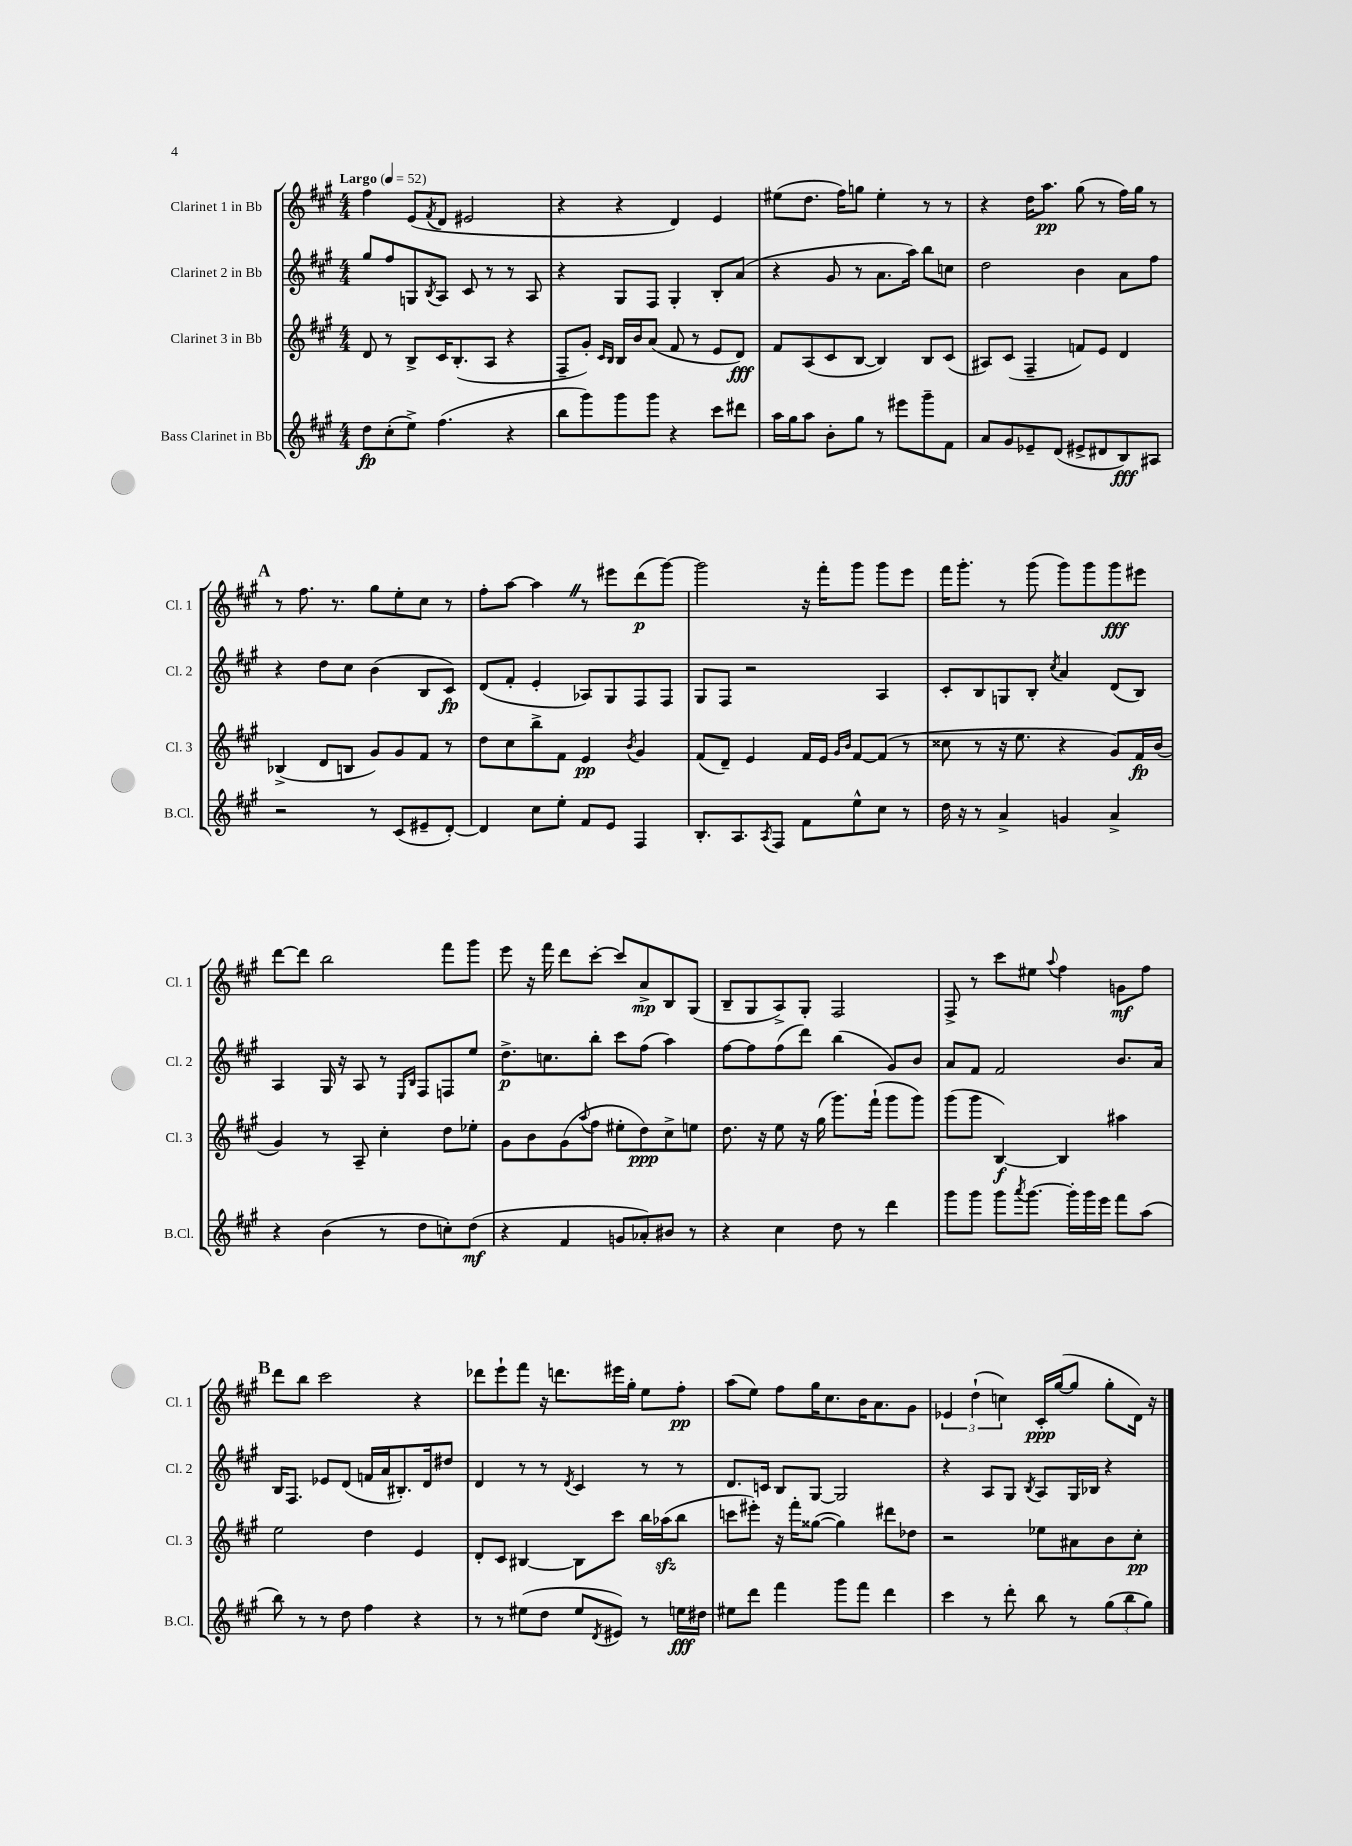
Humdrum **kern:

**kern	**dynam	**kern	**dynam	**kern	**dynam	**kern	**dynam
*part4	*part4	*part3	*part3	*part2	*part2	*part1	*part1
*staff4	*staff4	*staff3	*staff3	*staff2	*staff2	*staff1	*staff1
*I"Bass Clarinet in Bb	*	*I"Clarinet 3 in Bb	*	*I"Clarinet 2 in Bb	*	*I"Clarinet 1 in Bb	*
*I'B.Cl.	*	*I'Cl. 3	*	*I'Cl. 2	*	*I'Cl. 1	*
*clefG2	*	*clefG2	*	*clefG2	*	*clefG2	*
*k[f#c#g#]	*	*k[f#c#g#]	*	*k[f#c#g#]	*	*k[f#c#g#]	*
*M4/4	*	*M4/4	*	*M4/4	*	*M4/4	*
*MM52	*	*MM52	*	*MM52	*	*MM52	*
=1	=1	=1	=1	=1	=1	=1	=1
!	!	!	!	!	!	!LO:TX:a:B:t=Largo	!
8dd\L	fp	8d/	.	8gg#/L	.	4ff#\	.
(8cc#'\	.	8r	.	8ff#/	.	.	.
8ee^\J)	.	8B^/L	.	8Gn/	.	(8e/L	.
.	.	.	.	8qB/	.	8qf#/	.
(4.ff#\	.	16c#/K	.	8A/J	.	8d/J	.
.	.	(8.B'/	.	.	.	.	.
.	.	.	.	8c#/	.	2e#X/	.
.	.	8A/J	.	8r	.	.	.
4r	.	4r	.	8r	.	.	.
.	.	.	.	8A/	.	.	.
=2	=2	=2	=2	=2	=2	=2	=2
8bb\L	.	8F#~/L	.	4r	.	4r	.
8ggg#\)	.	8g#'/J)	.	.	.	.	.
.	.	16qqc#/LL	.	.	.	.	.
.	.	16qqB/JJ	.	.	.	.	.
8ggg#\	.	16B/LL	.	8G#/L	.	4r	.
.	.	16b/J	.	.	.	.	.
8ggg#\J	.	(8a/J	.	8F#/J	.	.	.
4r	.	8f#/	.	4G#'/	.	4d/)	.
.	.	8r	.	.	.	.	.
8ccc#\L	.	8e/L	.	8B'/L	.	4e/	.
8ddd#X\J	.	8d/J)	fff	(8a/J	.	.	.
=3	=3	=3	=3	=3	=3	=3	=3
16aa\LL	.	8f#/L	.	4r	.	(8ee#X\L	.
16gg#\J	.	.	.	.	.	.	.
8aa\J	.	(8A/	.	.	.	8.dd\J	.
8b'\L	.	8c#/	.	8g#/	.	.	.
.	.	.	.	.	.	16ff#\KL)	.
8gg#\J	.	[8B/J	.	8r	.	8ggn\J	.
8r	.	4B/])	.	8.a\L	.	4ee#'\	.
8eee#X\L	.	.	.	.	.	.	.
.	.	.	.	16aa\Jk)	.	.	.
8ggg#~\	.	8B/L	.	8bb\L	.	8r	.
8f#\J	.	(8c#/J	.	8ccn\J	.	8r	.
=4	=4	=4	=4	=4	=4	=4	=4
8a/L	.	8A#X/L)	.	2dd\	.	4r	.
8g#/	.	(8c#/J	.	.	.	.	.
8e-X~/	.	4F#~/	.	.	.	16dd\KL	.
.	.	.	.	.	.	8.aa\J	pp
(8d/J	.	.	.	.	.	.	.
8e#X^/L	.	8fn/L)	.	4b\	.	(8gg#\	.
8d#X/	.	8e/J	.	.	.	8r	.
8B/)	fff	4d/	.	8a\L	.	16ff#\LL)	.
.	.	.	.	.	.	16gg#\JJ	.
8A#X/J	.	.	.	8ff#\J	.	8r	.
!!LO:LB:g=z
!!LO:REH:place=s1:t=A
=5	=5	=5	=5	=5	=5	=5	=5
2r	.	(4B-X^/	.	4r	.	8r	.
.	.	.	.	.	.	8.ff#\	.
.	.	8d/L	.	8dd\L	.	.	.
.	.	.	.	.	.	8.r	.
.	.	8Bn/J	.	8cc#\J	.	.	.
8r	.	8g#/L)	.	(4b\	.	8gg#\L	.
(8c#/L	.	8g#/	.	.	.	8ee'\	.
8e#X~/	.	8f#/J	.	8B/L	.	8cc#\J	.
[8d'/J)	.	8r	.	8c#/J)	fp	8r	.
=6	=6	=6	=6	=6	=6	=6	=6
4d/]	.	8dd\L	.	(8d/L	.	8ff#'\L	.
.	.	8cc#\	.	8f#'/J	.	[8aa\J	.
8cc#\L	.	8bb^\	.	4e'/	.	4aaZ\]	.
8ee'\J	.	8f#\J	.	.	.	.	.
8f#/L	.	4e/	pp	8A-X/L)	.	8r	.
8e/J	.	.	.	8G#/	.	8eee#X\L	.
.	.	8qb/	.	.	.	.	.
4F#/	.	4g#/	.	8F#/	.	(8ddd\	p
.	.	.	.	8F#/J	.	[8ggg#\J)	.
=7	=7	=7	=7	=7	=7	=7	=7
8.B'/L	.	(8f#/L	.	8G#/L	.	2ggg#\]	.
.	.	8d~/J)	.	8F#/J	.	.	.
8.A/	.	.	.	.	.	.	.
.	.	4e/	.	2r	.	.	.
8qA/	.	.	.	.	.	.	.
8F#/J	.	.	.	.	.	.	.
8f#\L	.	16f#/LL	.	.	.	16r	.
.	.	16e/JJ	.	.	.	16fff#'\KL	.
.	.	16qqg#/LL	.	.	.	.	.
.	.	16qqb/JJ	.	.	.	.	.
8ee^^\	.	[8f#/L	.	.	.	8ggg#\J	.
8cc#\J	.	(8f#/J]	.	4A/	.	8ggg#\L	.
8r	.	8r	.	.	.	8eee\J	.
=8	=8	=8	=8	=8	=8	=8	=8
16dd\	.	8cc##X\	.	8c#'/L	.	16fff#\KL	.
16r	.	.	.	.	.	8.ggg#'\J	.
8r	.	8r	.	8B/	.	.	.
4a^/	.	16r	.	8Gn/	.	8r	.
.	.	8.ee\	.	.	.	.	.
.	.	.	.	8B'/J	.	(8ggg#\	.
.	.	.	.	8qcc#/	.	.	.
4gn/	.	4r	.	4a/	.	8ggg#\L)	.
.	.	.	.	.	.	8ggg#\	.
4a^/	.	8g#/L)	.	(8d/L	.	8ggg#\	fff
.	.	16f#/L	fp	8B/J)	.	8eee#X\J	.
.	.	(16b/JJ	.	.	.	.	.
!!LO:LB:g=z
=9	=9	=9	=9	=9	=9	=9	=9
4r	.	4g#/)	.	4A/	.	[8ddd\L	.
.	.	.	.	.	.	8ddd\J]	.
(4b\	.	8r	.	16G#/	.	2bb\	.
.	.	.	.	16r	.	.	.
.	.	8A~/	.	8A/	.	.	.
8r	.	4cc#'\	.	8r	.	.	.
.	.	.	.	16qqE/LL	.	.	.
.	.	.	.	16qqB/JJ	.	.	.
8dd\L	.	.	.	8F#/L	.	.	.
8ccn'\)	.	8dd\L	.	8Fn/	.	8fff#\L	.
(8dd\J	mf	8ee-X'\J	.	8ee/J	.	8ggg#\J	.
=10	=10	=10	=10	=10	=10	=10	=10
4r	.	8g#\L	.	8.dd^\L	p	8eee\	.
.	.	8b\	.	.	.	16r	.
.	.	.	.	8.ccn\	.	16fff#\	.
4f#/	.	(8g#\	.	.	.	8ddd\L	.
.	.	8qqaa/	.	.	.	.	.
.	.	8ff#\J	.	8bb'\J	.	[8ccc#'\J	.
8gn/L	.	8ee#X'\L	.	8ccc#\L	.	8ccc#/L]	.
8a-X'/)	.	8dd\)	ppp	(8ff#\J	.	8a^/	mp
8b#X/J	.	8cc#^\	.	4aa\)	.	8B/	.
8r	.	8een\J	.	.	.	(8G#/J	.
=11	=11	=11	=11	=11	=11	=11	=11
4r	.	8.dd\	.	[8ff#\L	.	8B~/L	.
.	.	.	.	8ff#\]	.	8G#/	.
.	.	16r	.	.	.	.	.
4cc#\	.	8ee\	.	(8ff#\	.	8A^/)	.
.	.	16r	.	8ddd\J)	.	8G#'/J	.
.	.	(16gg#\	.	.	.	.	.
8dd\	.	8.ggg#\L)	.	(4bb\	.	2F#/	.
8r	.	.	.	.	.	.	.
.	.	(16fff#`\Jk	.	.	.	.	.
4ddd\	.	8ggg#\L	.	8g#/L)	.	.	.
.	.	8ggg#\J)	.	8b/J	.	.	.
=12	=12	=12	=12	=12	=12	=12	=12
8ggg#\L	.	(8ggg#\L	.	8a/L	.	8F#^/	.
8ggg#\J	.	8ggg#\J	.	8f#/J	.	8r	.
8ggg#\L	.	[4B/)	f	2f#/	.	8ccc#\L	.
8qaaa/	.	.	.	.	.	.	.
[8.ggg#\J	.	.	.	.	.	8ee#X\J	.
.	.	.	.	.	.	8qqaa/	.
.	.	4B/]	.	.	.	4ff#\	.
16ggg#'\LL]	.	.	.	.	.	.	.
16ggg#\	.	.	.	.	.	.	.
16eee\JJ	.	.	.	.	.	.	.
8fff#\L	.	4aa#X\	.	8.b/L	.	8gn\L	mf
(8aa\J	.	.	.	.	.	8ff#\J	.
.	.	.	.	16a/Jk	.	.	.
!!LO:LB:g=z
!!LO:REH:place=s1:t=B
=13	=13	=13	=13	=13	=13	=13	=13
8bb\)	.	2ee\	.	16B/KL	.	8ddd\L	.
.	.	.	.	8.F#/J	.	.	.
8r	.	.	.	.	.	8bb\J	.
8r	.	.	.	8e-X/L	.	2ccc#\	.
8dd\	.	.	.	(8d/J	.	.	.
4ff#\	.	4dd\	.	16fn/LL	.	.	.
.	.	.	.	16a/J	.	.	.
.	.	.	.	8.B#X'/)	.	.	.
4r	.	4e/	.	.	.	4r	.
.	.	.	.	16d/k	.	.	.
.	.	.	.	8dd#X/J	.	.	.
=14	=14	=14	=14	=14	=14	=14	=14
8r	.	8d'/L	.	4d/	.	8ddd-X\L	.
8r	.	8c#/J	.	.	.	8eee`\	.
(8ee#X\L	.	[4B#X/	.	8r	.	8fff#\J	.
8dd\J	.	.	.	8r	.	16r	.
.	.	.	.	.	.	8.dddn\L	.
.	.	.	.	8qd/	.	.	.
8ee#/L	.	8B#\L]	.	4c#/	.	.	.
8qd/	.	.	.	.	.	.	.
8e#X/J)	.	8ccc#\J	.	.	.	16eee#X\L	.
.	.	.	.	.	.	16gg#'\JJ	.
8r	.	16bb\LL	.	8r	.	8ee\L	.
.	.	(16aa-Xzz\J	.	.	.	.	.
16een\LL	fff	8bb\J	.	8r	.	8ff#'\J	pp
16dd#X\JJ	.	.	.	.	.	.	.
=15	=15	=15	=15	=15	=15	=15	=15
8ee#X\L	.	8cccn\L	.	8.d/L	.	(8aa\L	.
8ddd\J	.	8eee#X'\J)	.	.	.	8ee\J)	.
.	.	.	.	16cn/Jk	.	.	.
4fff#\	.	16r	.	8B/L	.	8ff#\L	.
.	.	16fff#'\KL	.	.	.	.	.
.	.	([8gg##X\J	.	[8G#/J	.	16gg#\K	.
.	.	.	.	.	.	8.cc#\	.
8ggg#\L	.	4gg##\])	.	2G#/]	.	.	.
8fff#\J	.	.	.	.	.	16b\K	.
.	.	.	.	.	.	8.a\	.
4ddd\	.	8ddd#X\L	.	.	.	.	.
.	.	8dd-X\J	.	.	.	8g#\J	.
=16	=16	=16	=16	=16	=16	=16	=16
4ccc#\	.	2r	.	4r	.	6e-X/	.
.	.	.	.	.	.	(6dd`\	.
8r	.	.	.	8A/L	.	.	.
.	.	.	.	.	.	6ccn\)	.
8ddd'\	.	.	.	8G#/J	.	.	.
.	.	.	.	8qB/	.	.	.
8bb\	.	8ee-X\L	.	8A/L	.	16c#'/LL	ppp
.	.	.	.	.	.	([16gg#/J	.
8r	.	8a#X\	.	16G#/L	.	8gg#/J]	.
.	.	.	.	16B-X/JJ	.	.	.
(12gg#\L	.	8b\	.	4r	.	8gg#'\L	.
12bb\	.	.	.	.	.	.	.
.	.	8cc#'\J	pp	.	.	16d\Jk)	.
12gg#\J)	.	.	.	.	.	.	.
.	.	.	.	.	.	16r	.
==	==	==	==	==	==	==	==
*-	*-	*-	*-	*-	*-	*-	*-
